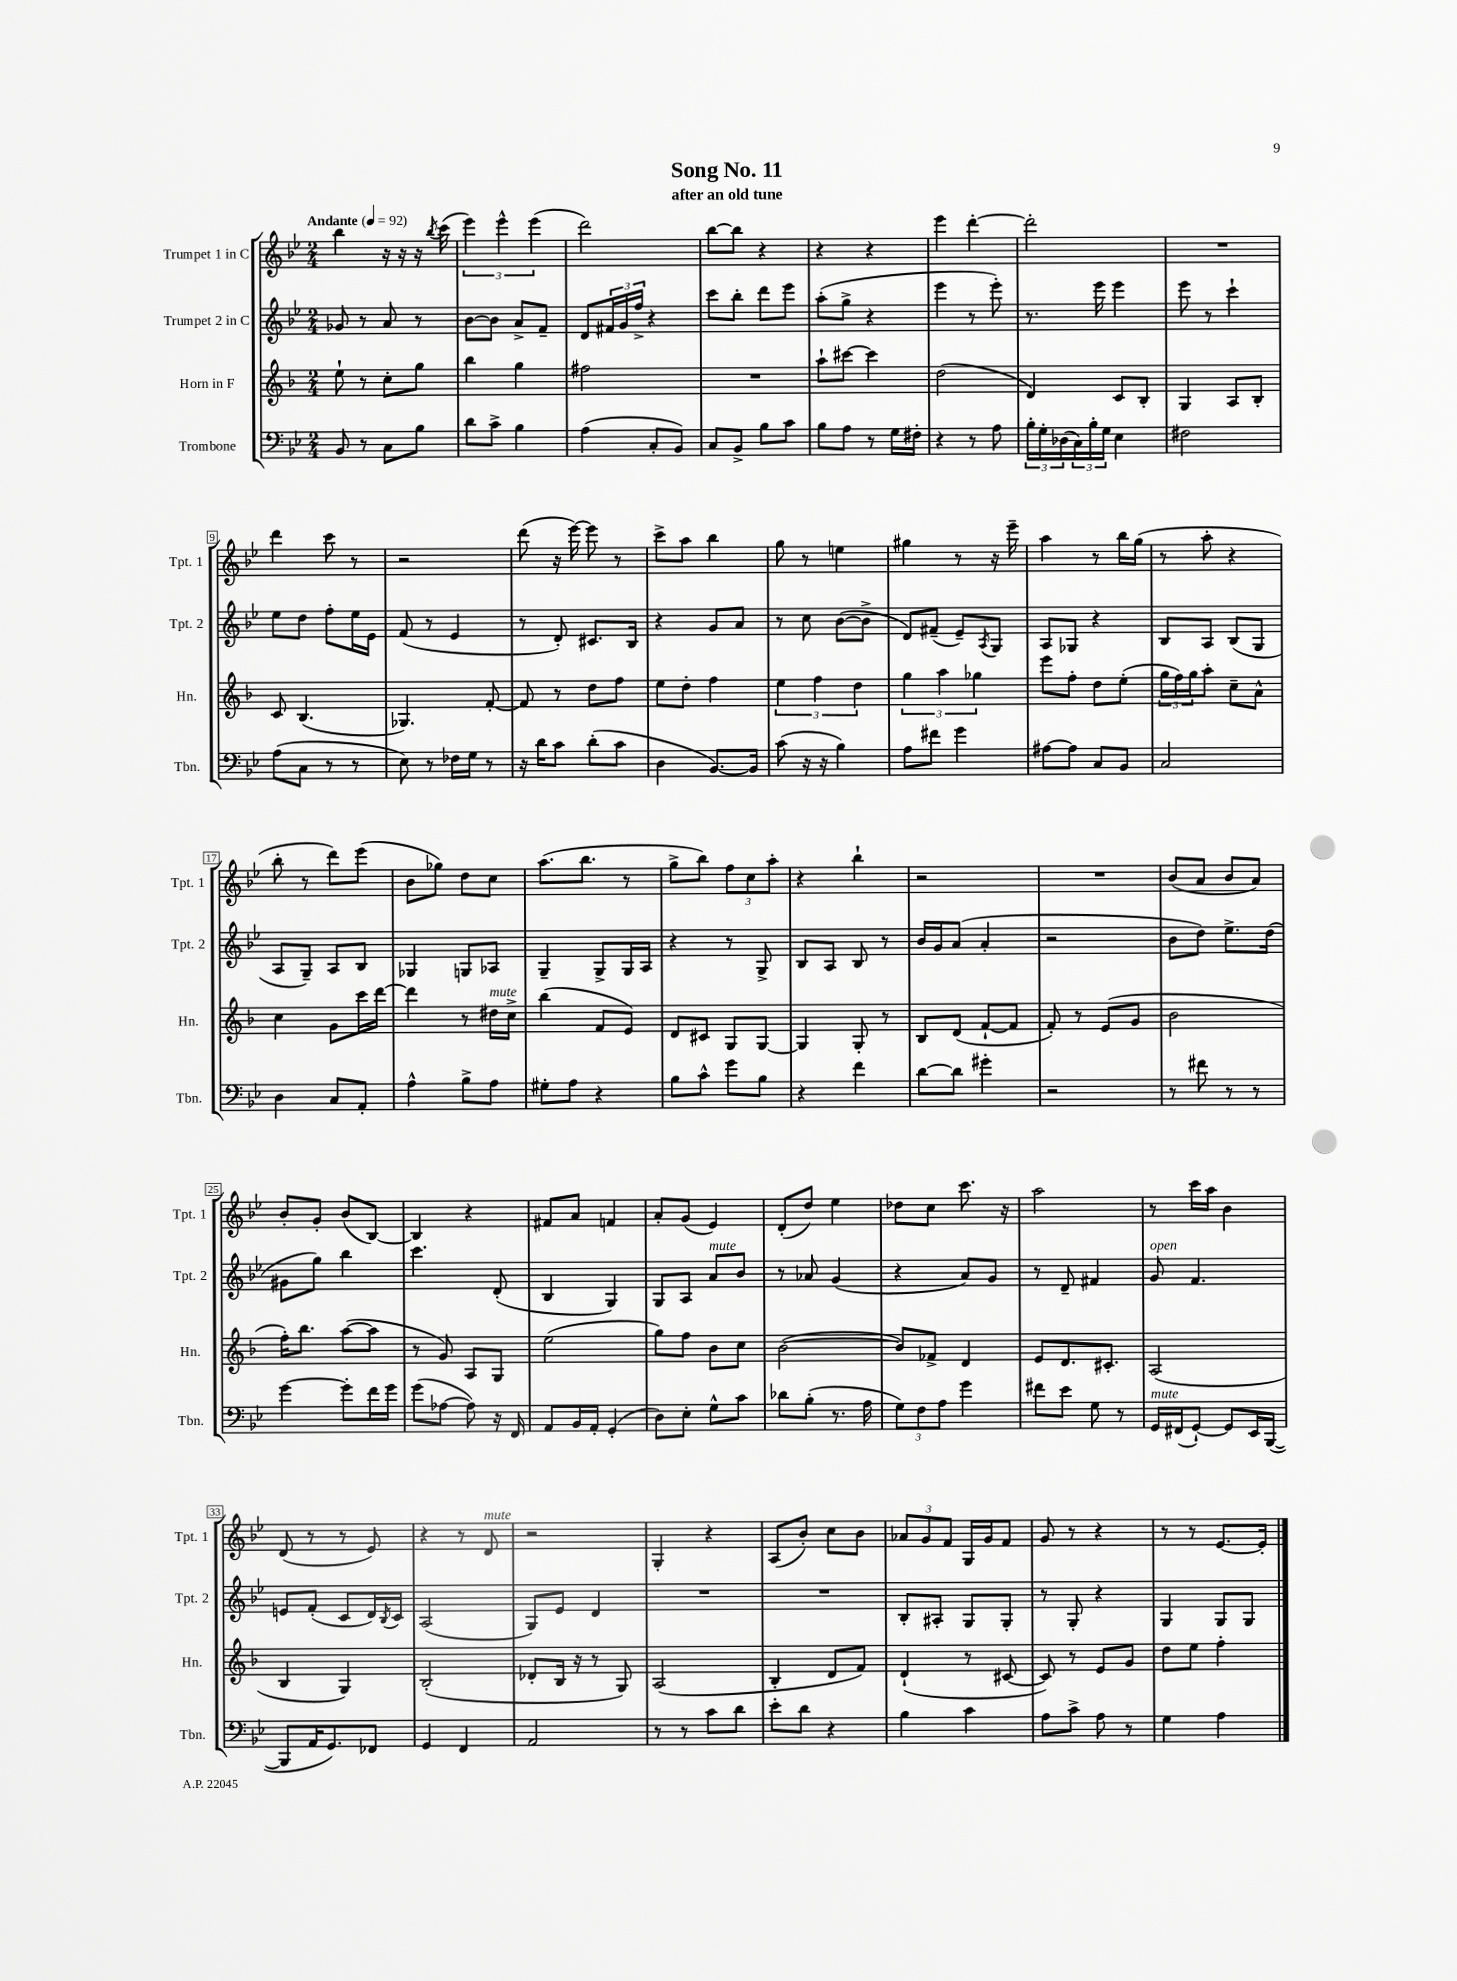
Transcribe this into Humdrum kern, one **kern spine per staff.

**kern	**kern	**kern	**kern
*staff4	*staff3	*staff2	*staff1
*clefF4	*clefG2	*clefG2	*clefG2
*k[b-e-]	*k[b-]	*k[b-e-]	*k[b-e-]
*M2/4	*M2/4	*M2/4	*M2/4
*MM92	*MM92	*MM92	*MM92
8BB-	8ee`	8g-	4bb-
8r	8r	8r	.
8C	8cc'	8a	16r
.	.	.	16r
8B-	8gg	8r	16r
.	.	.	8qbb-
.	.	.	(16ccc
=	=	=	=
8d	4bb-	[8b-	6eee-)
8c^	.	8b-]	.
.	.	.	6eee-^^
4B-	4gg	8a^	.
.	.	.	(6eee-
.	.	8f~	.
=	=	=	=
(4A	2ff#	8d	2ddd)
.	.	24f#	.
.	.	24g	.
.	.	24ff^	.
8C'	.	4r	.
8BB-)	.	.	.
=	=	=	=
8C	2r	8ccc	[8bb-
8BB-^	.	8bb-'	8bb-]
8B-	.	8ddd	4r
8c	.	8eee-	.
=	=	=	=
8B-	8aa`	(8aa'	4r
8A	[8ccc#	8gg^	.
8r	4ccc#]	4r	4r
16G	.	.	.
16F#'	.	.	.
=	=	=	=
4r	(2dd	4eee-	4eee-
8r	.	8r	[4ddd'
8A	.	8eee-')	.
=	=	=	=
24B-'	4d)	8.r	2ddd']
24G'	.	.	.
(24D-	.	.	.
24C)	.	.	.
24B-'	.	.	.
.	.	16eee-	.
24G	.	.	.
4E-	8c	4eee-	.
.	8B-'	.	.
=	=	=	=
2F#	4G	8eee-	2r
.	.	8r	.
.	8A	4ccc`	.
.	8B-'	.	.
=	=	=	=
(8A	8c	8ee-	4ddd
8C	(4.B-	8dd	.
8r	.	8ff'	8ccc
8r	.	16ee-	8r
.	.	16e-	.
=	=	=	=
8E-)	4.G-)	(8f	2r
8r	.	8r	.
16F-	.	4e-	.
16G	.	.	.
8r	[8f'	.	.
=	=	=	=
16r	8f]	8r	(8ddd
16d	.	.	.
8c	8r	8d')	16r
.	.	.	[16eee-)
(8d'	8dd	8.c#	8eee-]
8c	8ff	.	8r
.	.	16B-	.
=	=	=	=
4D	8ee	4r	8ccc^
.	8dd'	.	8aa
[8.BB-)	4ff	8g	4bb-
.	.	8a	.
16BB-]	.	.	.
=	=	=	=
(8c	6ee	8r	8gg
16r	.	8cc	8r
.	6ff	.	.
16r	.	.	.
4B-)	.	([8b-	4ee
.	6dd	.	.
.	.	8b-^]	.
=	=	=	=
8A	6gg	8d)	4gg#
8f#	.	(8f#~	.
.	6aa	.	.
4g	.	8e-~)	8r
.	6gg-	.	.
.	.	8qA	.
.	.	8G	16r
.	.	.	16eee-~
=	=	=	=
[8A#	8eee	8A	4aa
8A#]	8ff'	8G-	.
8C	8dd	4r	8r
8BB-	(8ee'	.	16bb-
.	.	.	(16gg
=	=	=	=
2C	24gg	8B-	8r
.	24ff)	.	.
.	24gg	.	.
.	8aa'	8A	8aa'
.	8cc~	(8B-	4r
.	8a^^	8G	.
=	=	=	=
4D	4cc	8A	8bb-'
.	.	8G~)	8r
8C	8g	8A	8ddd)
8AA'	16ccc	8B-	(8eee-
.	[16ddd	.	.
=	=	=	=
4A^^	4ddd]	4G-	8b-
.	.	.	8gg-)
8B-^	8r	8G	8dd
8A	16dd#	8A-	8cc
.	16cc^	.	.
=	=	=	=
8G#'	(4bb-	4G~	(8.aa
8A	.	.	.
.	.	.	8.bb-
4r	8f	8G^	.
.	8e)	16G	8r
.	.	16A	.
=	=	=	=
8B-	8d	4r	8gg^
8c^^	8c#	.	8bb-)
8g	8G	8r	12ff
.	.	.	12cc
8B-	[8G	8G^	.
.	.	.	12aa'
=	=	=	=
4r	4G]	8B-	4r
.	.	8A	.
4f	8G'	8B-	4bb-`
.	8r	8r	.
=	=	=	=
[8d	8B-	16b-	2r
.	.	16g	.
8d]	(8d	(8a	.
4g#'	[8f`	4a'	.
.	8f]	.	.
=	=	=	=
2r	8f')	2r	2r
.	8r	.	.
.	(8e	.	.
.	8g	.	.
=	=	=	=
8r	2b-	8b-	(8b-
8f#	.	8dd)	8a
8r	.	8.ee-^	8b-
8r	.	.	8a)
.	.	(16dd	.
=	=	=	=
[4g	16ff')	8g#	8b-'
.	8.bb-	.	.
.	.	8gg)	8g'
8g']	([8aa	4bb-	(8b-
16f	8aa]	.	[8B-)
16g	.	.	.
=	=	=	=
(8g	8r	4.ccc	4B-]
[8A-	8g)	.	.
8A-])	8A	.	4r
16r	8G	(8d'	.
16FF	.	.	.
=	=	=	=
8AA	(2ee	4B-	8f#
16BB-	.	.	8a
16AA'	.	.	.
(4GG'	.	4G)	4f
=	=	=	=
8D)	8gg)	8G	8a'
8E-'	8ff	8A	(8g
8G^^	8b-	8a	4e-)
8c	8cc	8b-	.
=	=	=	=
8d-	([2b-	8r	(8d'
(8B-'	.	8a-	8dd)
8.r	.	(4g	4ee-
16A	.	.	.
=	=	=	=
12G)	8b-])	4r	8dd-
12F	.	.	.
.	8f-^	.	8cc
12A	.	.	.
4g	4d	8a)	8.ccc
.	.	8g	.
.	.	.	16r
=	=	=	=
8f#	8e	8r	2aa
8e-	8.d	8d~	.
8G	.	4f#	.
.	8.c#'	.	.
8r	.	.	.
=	=	=	=
16GG	(2A	8g	8r
(16FF#	.	.	.
[8GG`)	.	4.f	16ccc
.	.	.	16aa
8GG]	.	.	4b-
16EE-	.	.	.
([16BBB-	.	.	.
=	=	=	=
8BBB-]	4B-	8e	(8d
16AA	.	(8f'	8r
8.GG)	.	.	.
.	4G)	8c	8r
8FF-	.	16d)	8e-)
.	.	8qB-	.
.	.	16c	.
=	=	=	=
4GG	(2B-'	(2A	4r
4FF	.	.	8r
.	.	.	8d
=	=	=	=
2AA	8d-'	8G)	2r
.	16B-	8e-	.
.	16r	.	.
.	8r	4d	.
.	8G)	.	.
=	=	=	=
8r	(2A	2r	4G'
8r	.	.	.
8c	.	.	4r
8d	.	.	.
=	=	=	=
8e-'	4B-'	2r	(8A
8d	.	.	8b-')
4r	8d	.	8cc
.	8f)	.	8b-
=	=	=	=
4B-	(4d`	8B-'	12a-
.	.	.	12g
.	.	8A#'	.
.	.	.	12f
4c	8r	8G	16G
.	.	.	16g
.	[8c#	8G'	8f
=	=	=	=
8A	8c#])	8r	8g
8c^	8r	8G'	8r
8A	8e	4r	4r
8r	8g	.	.
=	=	=	=
4G	8dd	4G	8r
.	8ee	.	8r
4A	4ff'	8G	[8.e-
.	.	8G	.
.	.	.	16e-']
==	==	==	==
*-	*-	*-	*-
